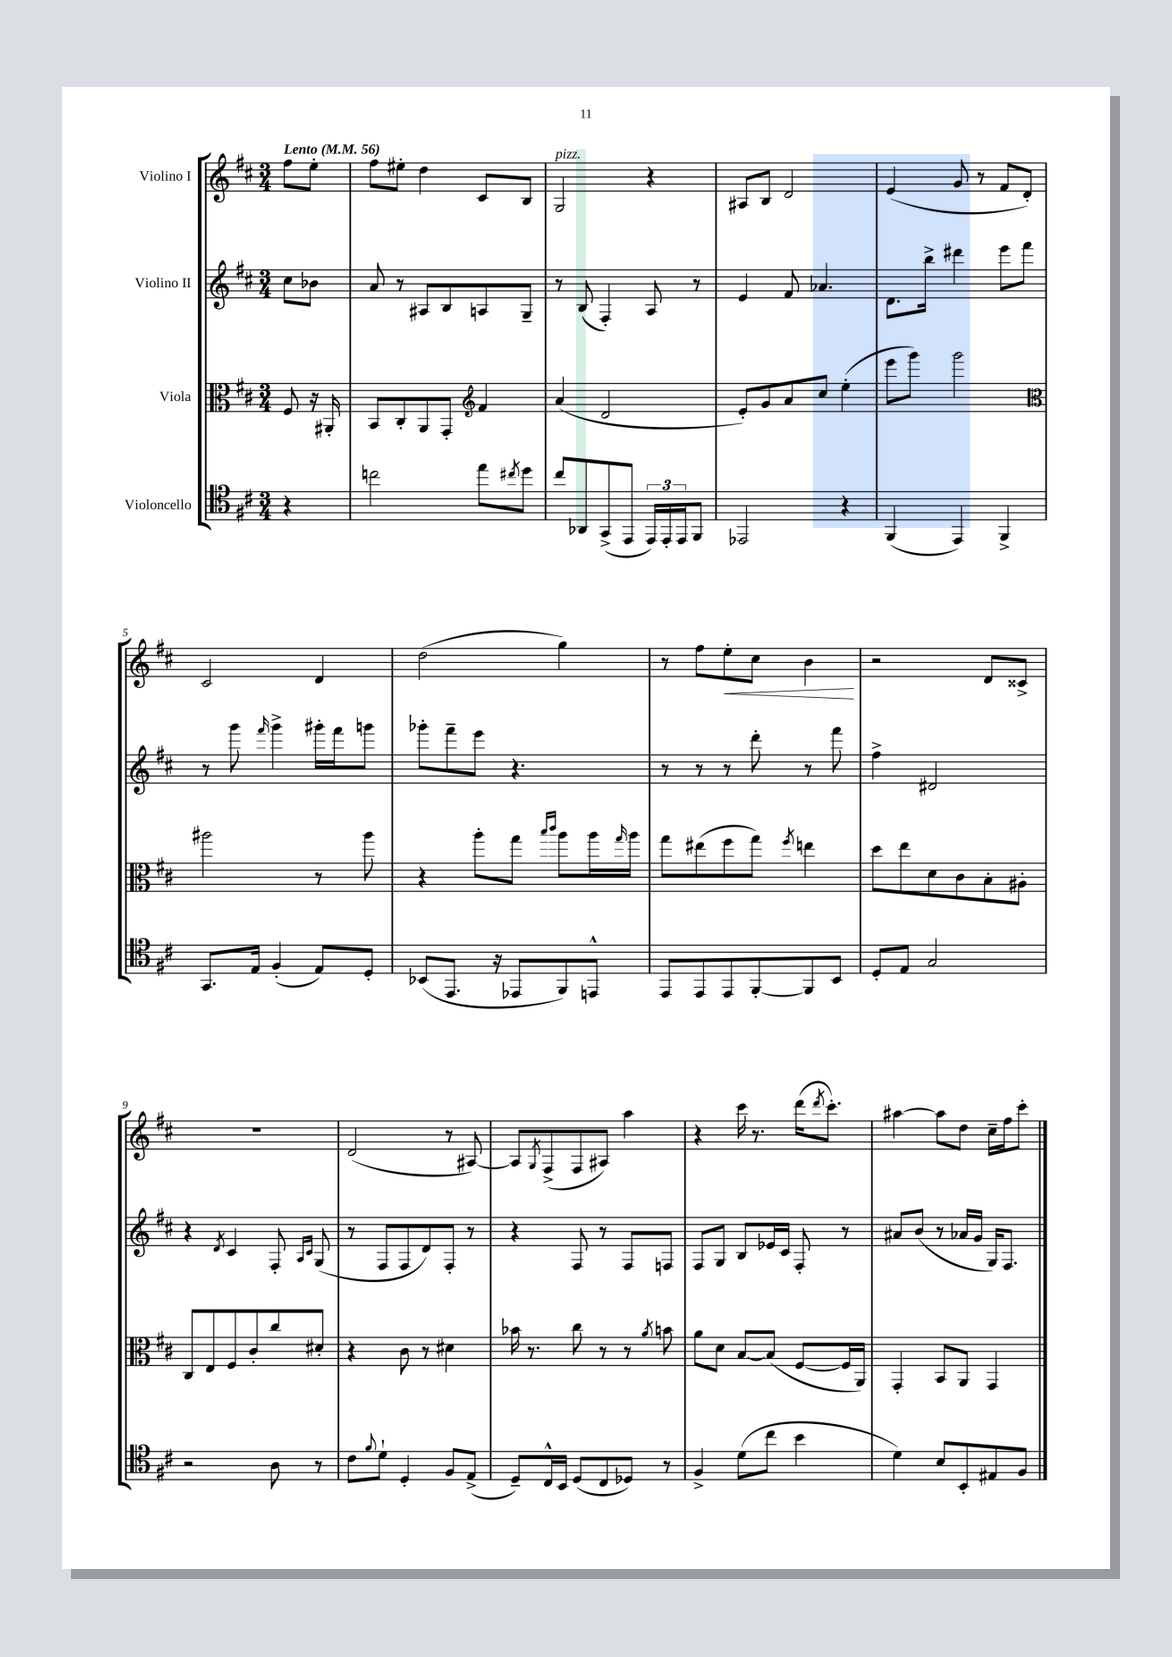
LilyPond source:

<<
\new StaffGroup <<
\new Staff = "s0" \with { instrumentName = "Violino I" } {
    \clef treble \key d \major \numericTimeSignature \time 3/4 \partial 4 \tempo "Lento" 4 = 56
    fis''8 e''8-. |
    fis''8 eis''8-. d''4 cis'8 b8 |
    g2^\markup { \italic "pizz." } r4 |
    ais8 b8 d'2 |
    e'4( g'8 r8 fis'8 d'8-.) |
    cis'2 d'4 |
    d''2( g''4) |
    r8 fis''8 e''8-.\< cis''8 b'4\! |
    r2 d'8 cisis'8-> |
    R2. |
    d'2( r8 ais8~) |
    ais8 \acciaccatura { g8 } fis8->( fis8 ais8) a''4 |
    r4 cis'''16 r8. d'''16( \acciaccatura { d'''8 } cis'''8.-.) |
    ais''4~ ais''8 d''8 cis''16-- fis''16 cis'''8-. \bar "|." |
}
\new Staff = "s1" \with { instrumentName = "Violino II" } {
    \clef treble \key d \major \numericTimeSignature \time 3/4 \partial 4
    cis''8 bes'8 |
    a'8 r8 ais8 b8 a8 g8-- |
    r8 b8( fis4-.) a8 r8 |
    e'4 fis'8 aes'4. |
    d'8. b''16-> dis'''4 e'''8 fis'''8 |
    r8 g'''8 \grace { fis'''16 } g'''4-> gis'''16-. fis'''16 g'''8 |
    ges'''8-. fis'''8-- e'''8 r4. |
    r8 r8 r8 d'''8-. r8 fis'''8 |
    fis''4-> dis'2 |
    r4 \acciaccatura { d'8 } cis'4 fis8-. \grace { a16 cis'16 } g8( |
    r8 fis8 fis8 d'8) fis8-. r8 |
    r4 fis8 r8 fis8 f8 |
    fis8 g8 b8 ees'16 cis'16 fis8-. r8 |
    ais'8 b'8( r8 aes'16 g'16 g16) fis8. \bar "|." |
}
\new Staff = "s2" \with { instrumentName = "Viola" } {
    \clef alto \key d \major \numericTimeSignature \time 3/4 \partial 4
    fis8 r16 ais,16-. |
    b,8 cis8-. a,8 g,8-. \clef treble fis'4 |
    a'4( d'2 |
    e'8-.) g'8 a'8 cis''8 e''4-.( |
    e'''8 g'''8) g'''2 |
    \clef alto ais''2 r8 ais''8 |
    r4 a''8-. g''8 \grace { b''16 cis'''16 } a''8 a''16 \grace { g''16 } a''16 |
    g''8 eis''8( fis''8 g''8) \acciaccatura { fis''8 } e''4 |
    d''8 e''8 d'8 cis'8 b8-. ais8-. |
    cis8 e8 fis8 cis'8-. cis''8 dis'8-. |
    r4 cis'8 r8 dis'4 |
    bes'16 r8. cis''8 r8 r8 \acciaccatura { a'8 } b'8 |
    a'8 d'8 b8~ b8( fis8~ fis16 a,16) |
    g,4-. b,8 a,8 g,4 \bar "|." |
}
\new Staff = "s3" \with { instrumentName = "Violoncello" } {
    \clef tenor \key d \major \numericTimeSignature \time 3/4 \partial 4
    r4 |
    c''2 e''8 \acciaccatura { cis''8 } d''8 |
    cis''8 aes,8 g,8->( e,8 \tuplet 3/2 { e,16) e,16-. e,16 } fis,8 |
    ees,2 r4 |
    fis,4( e,4) fis,4-> |
    g,8. e16 fis4-.( e8) d8-. |
    bes,8( e,8. r16 ees,8 fis,8) e,8-^ |
    e,8 e,8 e,8 fis,8~-. fis,8 b,8 |
    d8-. e8 g2 |
    r2 a8 r8 |
    cis'8 \appoggiatura { fis'8 } d'8-! d4-. fis8 e8->( |
    d8--) cis16-^ b,16 d8( cis8 des8) r8 |
    fis4-> d'8( cis''8 b'4 |
    d'4) b8 b,8-. eis8 fis8 \bar "|." |
}
>>
>>
